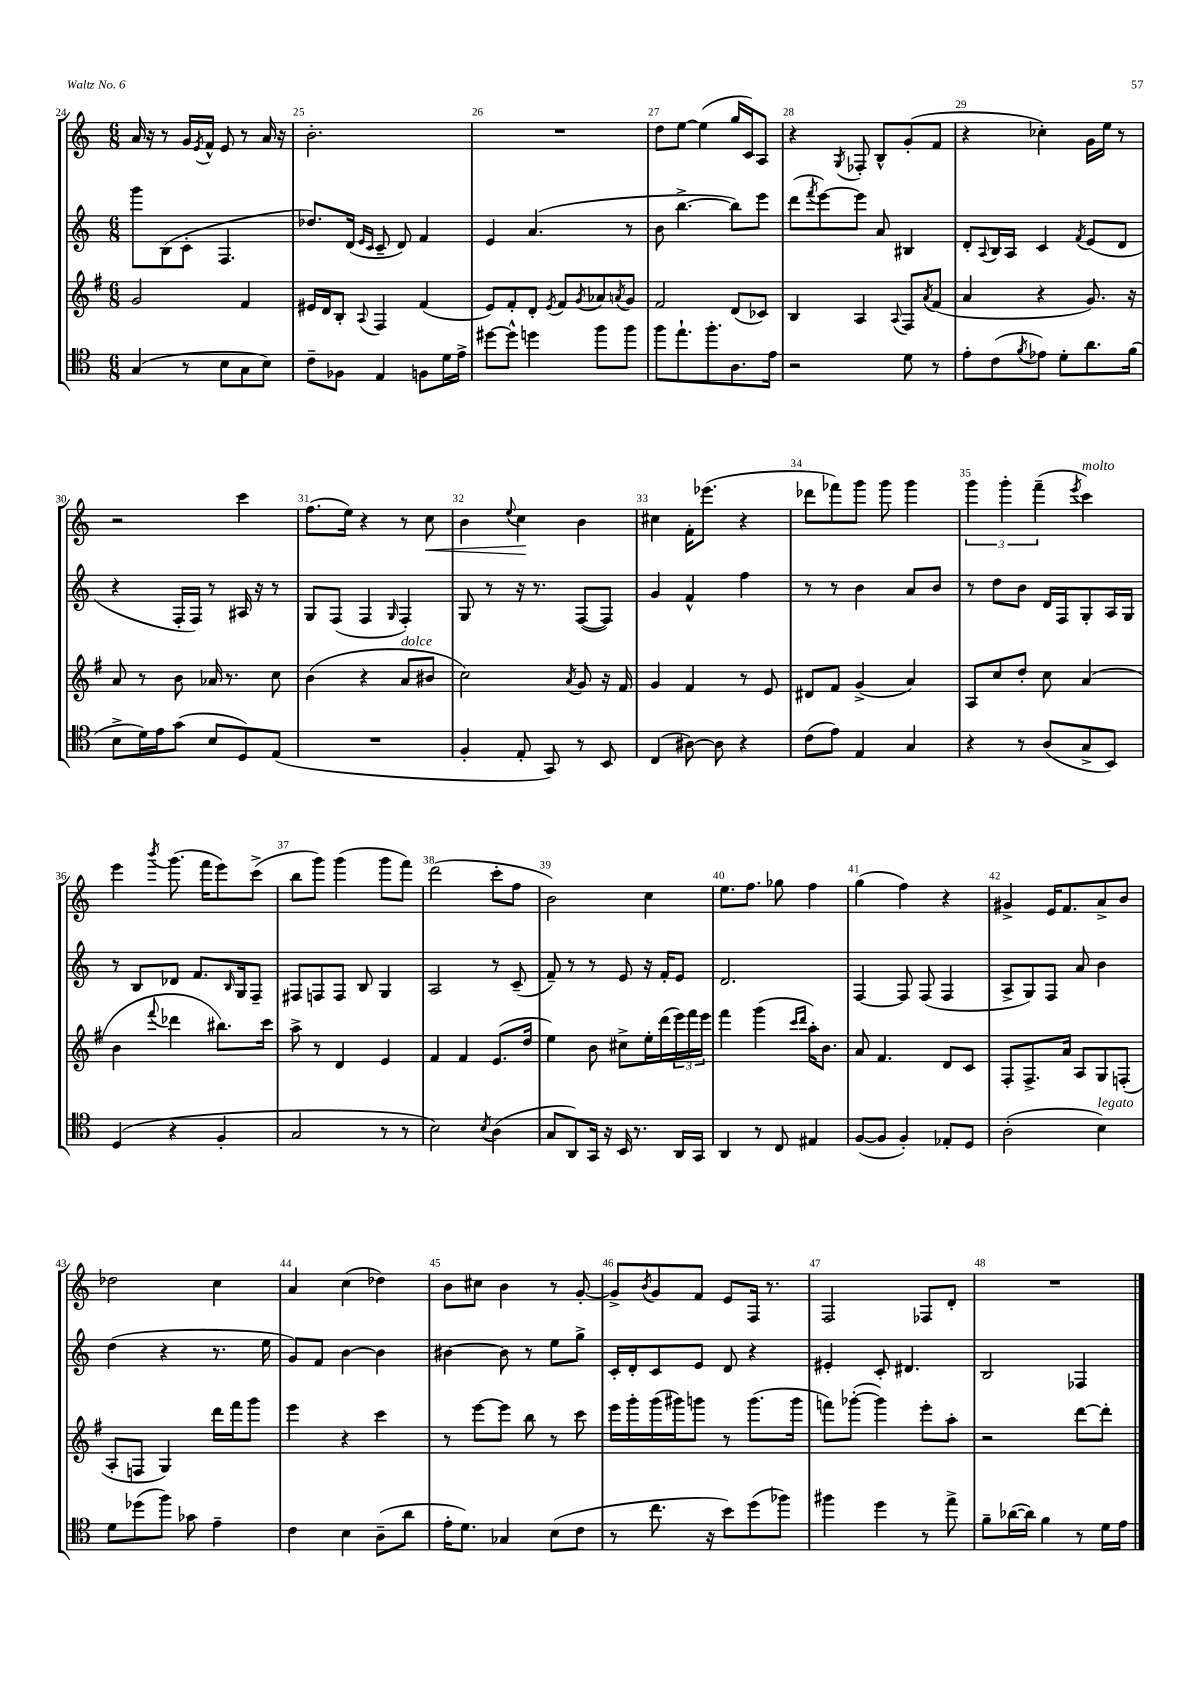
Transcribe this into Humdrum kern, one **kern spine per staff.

**kern	**kern	**kern	**kern	**dynam
*part4	*part3	*part2	*part1	*part1
*staff4	*staff3	*staff2	*staff1	*staff1
*clefC4	*clefG2	*clefG2	*clefG2	*
*k[]	*k[f#]	*k[]	*k[]	*
*M6/8	*M6/8	*M6/8	*M6/8	*
=24	=24	=24	=24	=24
(4G/	2g/	8ggg\L	16a/	.
.	.	.	16r	.
.	.	(8B\	8r	.
8r	.	8c'\J	16g/LL	.
.	.	.	8qe/	.
.	.	.	16f^^/JJ	.
8B\L	.	4.F/	8e/	.
8G\	4f#/	.	8r	.
8B\J)	.	.	16a/	.
.	.	.	16r	.
=25	=25	=25	=25	=25
8c~\L	16e#X/LL	8.dd-X/L)	2.b'\	.
.	16d/J	.	.	.
8F-X\J	8B'/J	.	.	.
.	.	(16d/Jk	.	.
.	.	16qqe/LL	.	.
.	8qqA/	16qqc/JJ	.	.
4E/	4F#/	8c~/	.	.
.	.	8d/)	.	.
8Fn\L	(4f#/	4f/	.	.
16d\L	.	.	.	.
16e^\JJ	.	.	.	.
=26	=26	=26	=26	=26
[8dd#X\L	8e/L)	4e/	2.r	.
8dd#^^\J]	8f#'/	.	.	.
4ddn\	8d'/J	(4.a/	.	.
.	8qe/	.	.	.
.	8f#/L	.	.	.
.	8qg/	.	.	.
8ff\L	8a-X/	.	.	.
.	8qan/	.	.	.
8ff\J	8g/J	8r	.	.
=27	=27	=27	=27	=27
8ff\L	2f#/	8b\	8dd\L	.
8.ee`\	.	[4.bb^\	[8ee\J	.
.	.	.	(4ee\]	.
8.ff'\	.	.	.	.
8.A\	(8d/L	8bb\L])	16gg/LL	.
.	.	.	16c/J)	.
.	8c-X/J)	8eee\J	8A/J	.
16e\Jk	.	.	.	.
=28	=28	=28	=28	=28
2r	4B/	(8ddd\L	4r	.
.	.	8qfff/	.	.
.	.	[8eee\)	.	.
.	.	.	8qG/	.
.	4A/	8eee\J]	8F-X'/	.
.	.	8a/	8B^^/L	.
.	8qqA/	.	.	.
8d\	8F#/L	4B#X/	(8g'/	.
.	8qa/	.	.	.
8r	(8f#/J	.	8f/J	.
=29	=29	=29	=29	=29
8e'\L	4a/	8d'/L	4r	.
.	.	8qqA/	.	.
(8c\	.	16B/L	.	.
.	.	16A/JJ	.	.
8qf/	.	.	.	.
8e-X\J)	4r	4c/	4cc-X'\)	.
8d'\L	.	.	.	.
.	.	8qf/	.	.
8.a\	8.g/)	(8e/L	16g\LL	.
.	.	.	16ee\JJ	.
.	.	8d/J	8r	.
(16f\Jk	16r	.	.	.
!!LO:LB:g=z
=30	=30	=30	=30	=30
8B^\L	8a/	4r	2r	.
16d\L)	8r	.	.	.
16e\J	.	.	.	.
(8g\J	8b\	16F'/LL	.	.
.	.	16F/JJ)	.	.
8B/L	16a-X/	8r	.	.
.	8.r	.	.	.
8D/)	.	16A#X/	4ccc\	.
.	.	16r	.	.
(8E/J	8cc\	8r	.	.
=31	=31	=31	=31	=31
2.r	(4b\	8G/L	(8.ff\L	.
.	.	(8F/J	.	.
.	.	.	16ee\Jk)	.
.	4r	4F/	4r	.
.	.	16qqG/	.	.
!	!LO:TX:a:i:t=dolce	!	!	!
.	8a/L	4F'/)	8r	.
!	!	!	!	!LO:HP:b
.	8b#X/J	.	8cc\	<
=32	=32	=32	=32	=32
4F'/	2cc\)	8G/	4b\	.
.	.	8r	.	.
.	.	.	8qqee/	.
8E'/	.	16r	4cc\	.
.	.	8.r	.	.
8GG/)	.	.	.	.
.	8qa/	.	.	.
8r	8g/	([8F/L	4b\	[
8BB/	16r	8F/J])	.	.
.	16f#/	.	.	.
=33	=33	=33	=33	=33
(4C/	4g/	4g/	4cc#X\	.
[8A#X\)	4f#/	4f^^/	16f'\KL	.
.	.	.	(8.eee-X\J	.
8A#\]	.	.	.	.
4r	8r	4ff\	4r	.
.	8e/	.	.	.
=34	=34	=34	=34	=34
(8c\L	8d#X/L	8r	8ddd-X\L	.
8e\J)	8f#/J	8r	8fff-X\)	.
4E/	(4g^/	4b\	8ggg\J	.
.	.	.	8ggg\	.
4G/	4a/)	8a/L	4ggg\	.
.	.	8b/J	.	.
=35	=35	=35	=35	=35
4r	8A/L	8r	6ggg\	.
.	8cc/	8dd\L	.	.
.	.	.	6ggg'\	.
8r	8dd'/J	8b\J	.	.
.	.	.	(6fff~\	.
(8A/L	8cc\	16d/LL	.	.
.	.	16F/J	.	.
.	.	.	8qeee/	.
!	!	!	!LO:TX:a:i:t=molto	!
8G^/	(4a/	8G'/	4ccc\)	.
8BB/J)	.	16A/L	.	.
.	.	16G/JJ	.	.
!!LO:LB:g=z
=36	=36	=36	=36	=36
(4D/	4b\	8r	4eee\	.
.	.	8B/L	.	.
.	8qqfff#/	.	8qbbb/	.
4r	4ddd-X\	8d-X/J	(8.ggg\	.
.	.	8.f/L	.	.
.	.	.	16fff\KL	.
4F'/	8.bb#X\L)	.	8eee\)	.
.	.	16qqB/	.	.
.	.	16G/k	.	.
.	.	8F~/J	(8ccc^\J	.
.	16ccc\Jk	.	.	.
=37	=37	=37	=37	=37
2G/	8aa^\	8F#X/L	8bb\L	.
.	8r	8Fn/	8ggg\J)	.
.	4d/	8F/J	(4ggg\	.
.	.	8B/	.	.
8r	4e/	4G/	8ggg\L	.
8r	.	.	8fff\J)	.
=38	=38	=38	=38	=38
2B\)	4f#/	2A/	(2ddd\	.
.	4f#/	.	.	.
8qB/	.	.	.	.
(4A\	(8.e/L	8r	8ccc'\L	.
.	.	(8c~/	8ff\J	.
.	16dd/Jk	.	.	.
=39	=39	=39	=39	=39
8G/L	4ee\)	8f~/)	2b\)	.
8AA/)	.	8r	.	.
16GG/Jk	8b\	8r	.	.
16r	.	.	.	.
16BB/	8cc#X^\L	8e/	.	.
8.r	.	.	.	.
.	16ee'\L	16r	4cc\	.
.	(16ddd\	16f'/KL	.	.
16AA/LL	24eee\)	8e/J	.	.
.	24fff#\	.	.	.
16GG/JJ	.	.	.	.
.	24eee\JJ	.	.	.
=40	=40	=40	=40	=40
4AA/	4fff#\	2.d/	8.ee\L	.
.	.	.	8.ff\J	.
8r	(4ggg\	.	.	.
8C/	.	.	8gg-X\	.
.	16qqccc/LL	.	.	.
.	16qqddd/JJ	.	.	.
4E#X/	16aa'\KL)	.	4ff\	.
.	8.b\J	.	.	.
=41	=41	=41	=41	=41
([8F/L	8a/	[4F/	(4gg\	.
8F/J]	4.f#/	.	.	.
4F'/)	.	8F/]	4ff\)	.
.	.	(8F/	.	.
8E-X'/L	8d/L	4F/	4r	.
8D/J	8c/J	.	.	.
=42	=42	=42	=42	=42
(2A'\	8F#'/L	8A^/L	4g#X^/	.
.	8.F#^/	8G/)	.	.
.	.	8F/J	16e/KL	.
.	16a/Jk	.	8.f/	.
.	8A/L	8a/	.	.
!LO:TX:a:i:t=legato	!	!	!	!
4B\)	8G/	4b\	8a^/	.
.	(8Fn'/J	.	8b/J	.
!!LO:LB:g=z
=43	=43	=43	=43	=43
8d\L	8A'/L	(4dd\	2dd-X\	.
(8dd-X\	8Fn/J	.	.	.
8ff\J)	4G/)	4r	.	.
8g-X\	.	.	.	.
4e~\	16ddd\LL	8.r	4cc\	.
.	16fff#\J	.	.	.
.	8ggg\J	.	.	.
.	.	16ee\	.	.
=44	=44	=44	=44	=44
4c\	4eee\	8g/L)	4a/	.
.	.	8f/J	.	.
4B\	4r	[4b\	(4cc\	.
(8A~\L	4ccc\	4b\]	4dd-X\)	.
8a\J	.	.	.	.
=45	=45	=45	=45	=45
16e'\KL	8r	[4b#X\	8b\L	.
8.d\J)	.	.	.	.
.	[8eee\L	.	8cc#X\J	.
4G-X/	8eee\J]	8b#\]	4b\	.
.	8bb\	8r	.	.
(8B\L	8r	8ee\L	8r	.
8c\J	8ccc\	8gg^\J	[8g'/	.
=46	=46	=46	=46	=46
8r	16eee\LL	16c'/LL	8g^/L]	.
.	16ggg'\	16d'/J	.	.
.	.	.	8qb/	.
8.cc\	(16ggg\	8c/	8g/	.
.	16ggg#X\J)	.	.	.
.	8gggn\J	8e/J	8f/J	.
16r	.	.	.	.
8b\L)	8r	8d/	8e/L	.
(8dd\	(8.ggg\L	4r	16F/Jk	.
.	.	.	8.r	.
8ff-X\J)	.	.	.	.
.	16ggg\Jk	.	.	.
=47	=47	=47	=47	=47
4ff#X\	8fffn\L)	4e#X'/	2F/	.
.	([8ggg-X'\J	.	.	.
4dd\	4ggg-\])	8c'/	.	.
.	.	4.d#X/	.	.
8r	8eee'\L	.	8F-X/L	.
8ee^\	8aa'\J	.	8d'/J	.
=48	=48	=48	=48	=48
8f~\L	2r	2B/	2.r	.
([16a-X\L	.	.	.	.
16a-\JJ])	.	.	.	.
4f\	.	.	.	.
8r	[8ddd\L	4F-X/	.	.
16d\LL	8ddd'\J]	.	.	.
16e\JJ	.	.	.	.
==	==	==	==	==
*-	*-	*-	*-	*-
